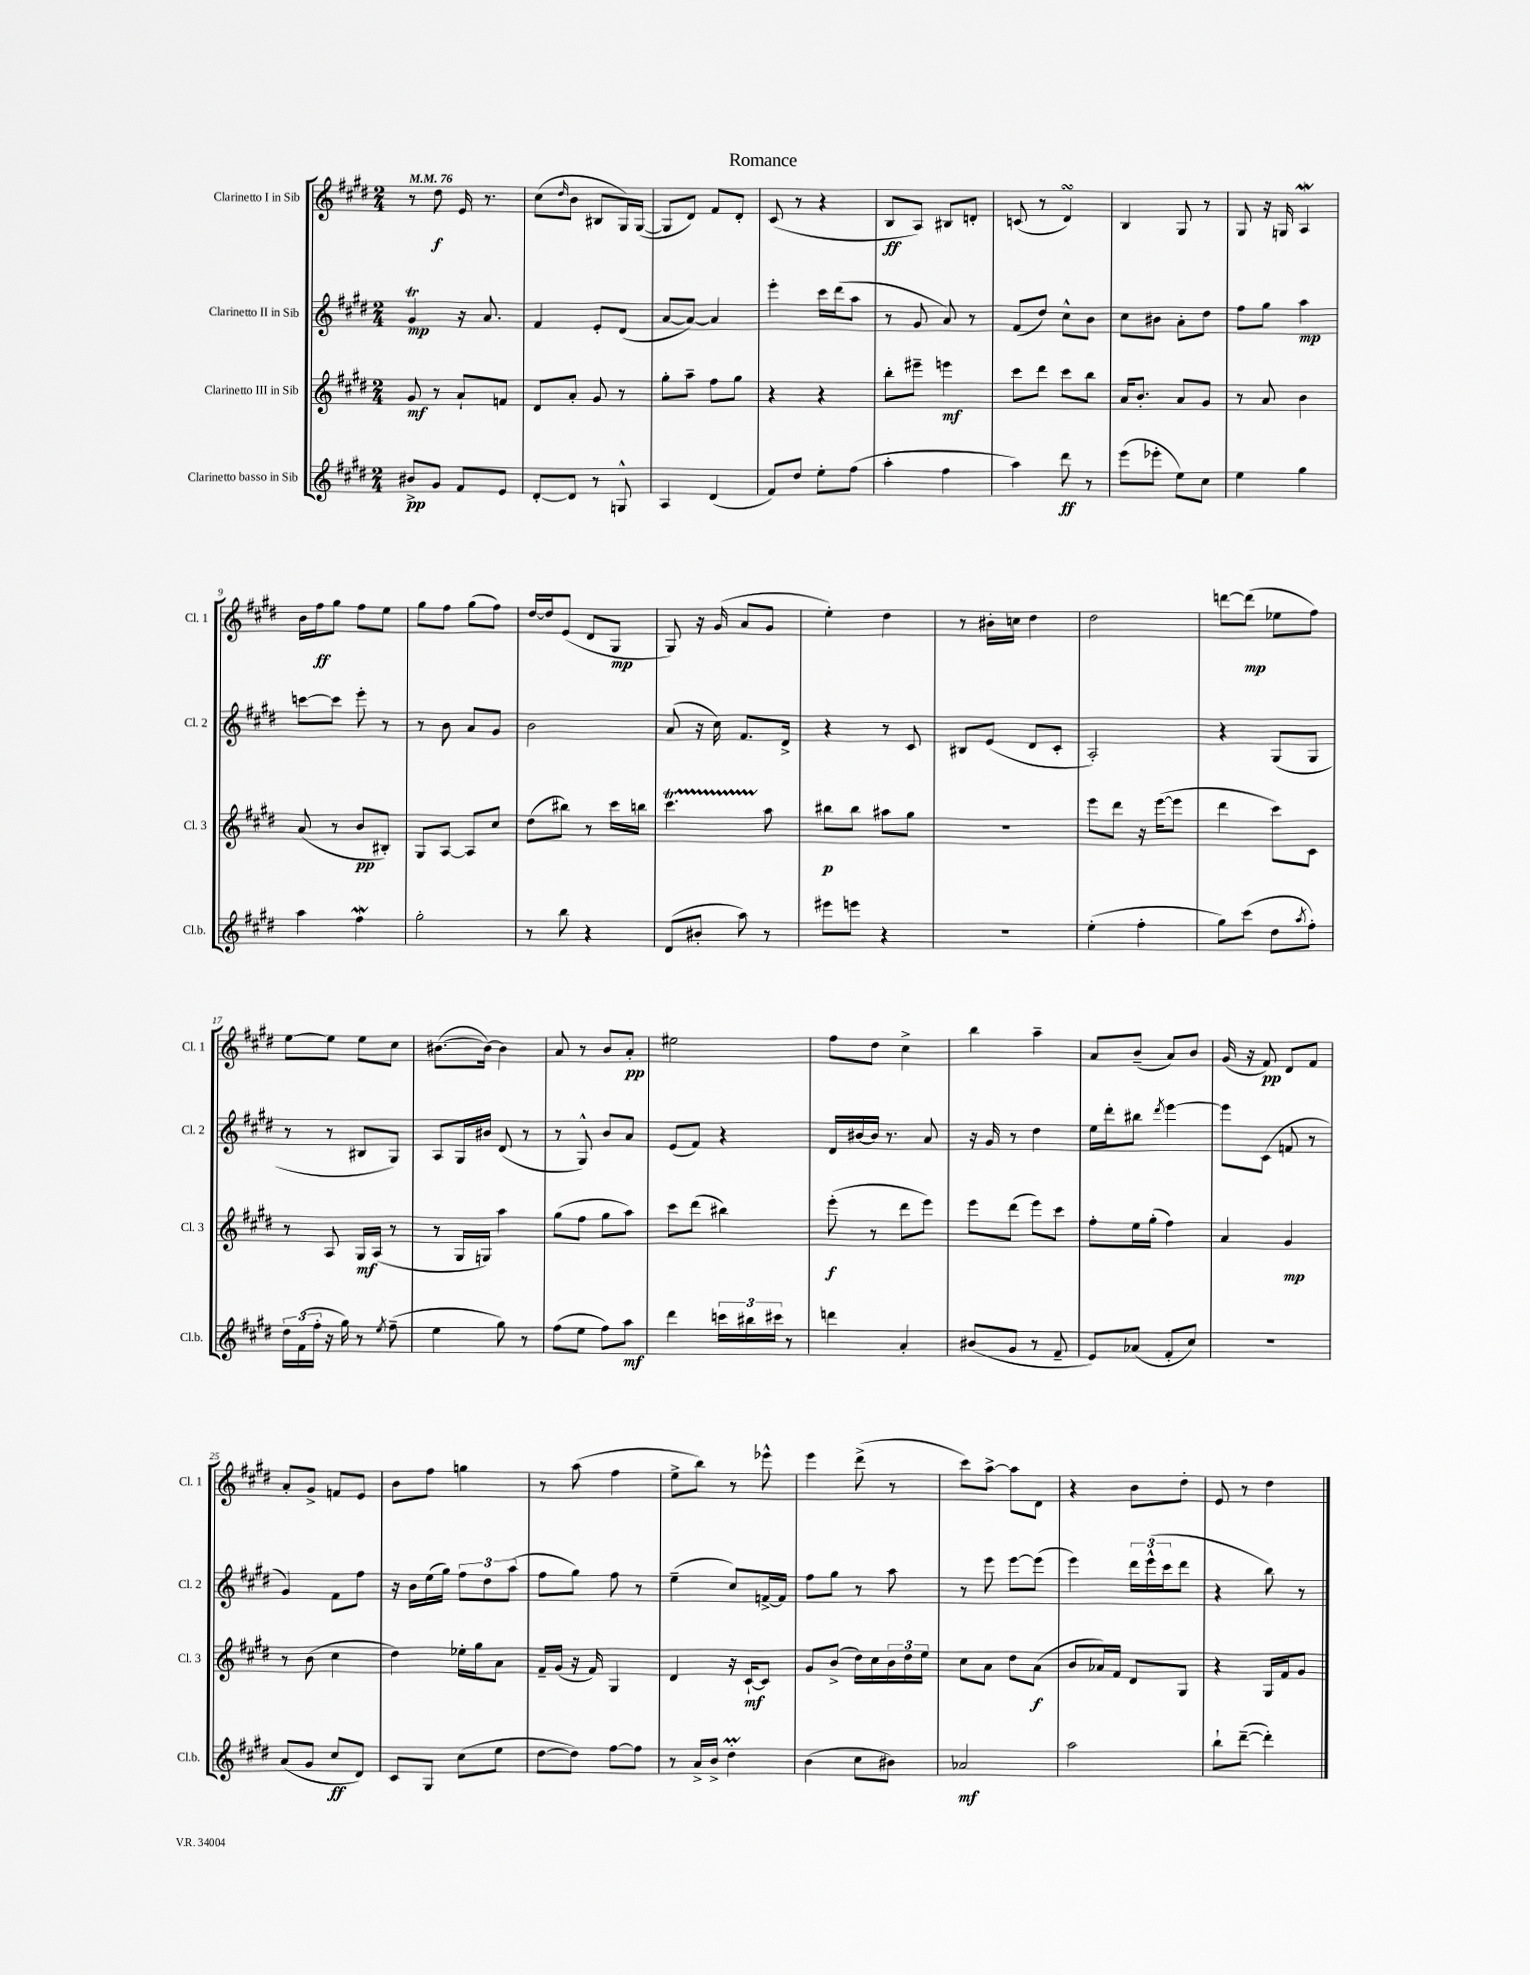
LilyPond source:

\header { title = "Romance" }
<<
\new StaffGroup <<
\new Staff = "s0" \with { instrumentName = "Clarinetto I in Sib" shortInstrumentName = "Cl. 1" } {
    \clef treble \key e \major \numericTimeSignature \time 2/4 \tempo 4 = 76
    r8 dis''8\f e'16 r8. |
    cis''8( \grace { dis''16 } b'8 bis8 gis16) gis16~( |
    gis8 dis'8) fis'8 dis'8-. |
    cis'8( r8 r4 |
    b8\ff a8) bis8 d'8-. |
    c'8( r8 dis'4\turn) |
    b4 gis8 r8 |
    gis8 r16 g16 a4\mordent |
    b'16 fis''16\ff gis''8 fis''8 e''8 |
    gis''8 fis''8 gis''8( fis''8) |
    dis''16~ dis''16 e'8( dis'8 gis8\mp |
    gis8) r16 gis'16( a'8 gis'8 |
    e''4-.) dis''4 |
    r8 bis'16-. c''16 dis''4 |
    dis''2 |
    d'''8~ d'''8\mp( ees''8 fis''8) |
    e''8~ e''8 e''8 cis''8 |
    bis'8.~( bis'16~) bis'4 |
    a'8 r8 b'8 a'8-.\pp |
    eis''2 |
    fis''8 dis''8 cis''4-> |
    b''4 a''4-- |
    a'8 b'8--( a'8) b'8 |
    gis'16( r16 fis'8\pp) dis'8 fis'8 |
    a'8-. gis'8-> f'8 e'8 |
    b'8 fis''8 g''4 |
    r8 a''8( fis''4 |
    e''8-> b''8) r8 ees'''8-^ |
    e'''4 dis'''8->( r8 |
    cis'''8) a''8~-> a''8 dis'8 |
    r4 b'8 dis''8-. |
    e'8 r8 dis''4 \bar "|." |
}
\new Staff = "s1" \with { instrumentName = "Clarinetto II in Sib" shortInstrumentName = "Cl. 2" } {
    \clef treble \key e \major \numericTimeSignature \time 2/4
    gis'4\trill\mp r16 a'8. |
    fis'4 e'8-. dis'8( |
    a'8~ a'8~) a'4 |
    e'''4-. cis'''16 dis'''16( a''8 |
    r8 gis'8 a'8) r8 |
    fis'8( dis''8) cis''8-^ b'8 |
    cis''8 bis'8 a'8-. dis''8 |
    fis''8 gis''8 a''4\mp |
    c'''8~ c'''8 e'''8-. r8 |
    r8 b'8 a'8 gis'8 |
    b'2 |
    a'8( r16 cis''16) fis'8. dis'16-> |
    r4 r8 cis'8 |
    bis8 e'8( dis'8 cis'8-. |
    a2-.) |
    r4 gis8( gis8 |
    r8 r8 bis8 gis8) |
    a8 gis16 bis'16 dis'8( r8 |
    r8 gis8-^) b'8 a'8 |
    e'8( fis'8) r4 |
    dis'16 bis'16~ bis'16 r8. a'8 |
    r16 gis'16 r8 dis''4 |
    e''16 dis'''16-. bis''8 \acciaccatura { dis'''8 } e'''4~ |
    e'''8 cis'8( f'8 r8 |
    gis'4) fis'8 fis''8 |
    r16 b'16 e''16( gis''16) \tuplet 3/2 { fis''8 dis''8 a''8( } |
    fis''8 gis''8) fis''8 r8 |
    e''4--( cis''8) f'16~-> f'16 |
    fis''8 gis''8 r8 a''8 |
    r8 e'''8 e'''8~ e'''8( |
    e'''4) \tuplet 3/2 { dis'''16 e'''16-^( cis'''16 } dis'''8 |
    r4 b''8) r8 \bar "|." |
}
\new Staff = "s2" \with { instrumentName = "Clarinetto III in Sib" shortInstrumentName = "Cl. 3" } {
    \clef treble \key e \major \numericTimeSignature \time 2/4
    gis'8\mf r8 a'8-! f'8 |
    dis'8 a'8-. gis'8 r8 |
    gis''8-. a''8-- fis''8 gis''8 |
    r4 r4 |
    b''8-. eis'''8-- e'''4\mf |
    cis'''8 dis'''8 cis'''8 b''8 |
    a'16 b'8.-. a'8 gis'8 |
    r8 a'8 b'4 |
    a'8( r8 b'8\pp bis8-.) |
    gis8 a8~ a8 cis''8 |
    dis''8( bis''8) r8 cis'''16 b''16 |
    cis'''4.\startTrillSpan a''8\stopTrillSpan |
    bis''8\p bis''8 ais''8 gis''8 |
    r2 |
    e'''8 dis'''8 r16 e'''16~( e'''8 |
    dis'''4 cis'''8) cis'8 |
    r8 a8 gis16\mf a16( r8 |
    r8 gis16 g16) a''4 |
    gis''8( fis''8 gis''8 a''8) |
    cis'''8 dis'''8( bis''4) |
    e'''8-.\f( r8 dis'''8 e'''8) |
    e'''8 dis'''8( e'''8) cis'''8 |
    fis''8-. e''16 gis''16-.( fis''4) |
    a'4 gis'4\mp |
    r8 b'8( cis''4 |
    dis''4) ees''16-. gis''16 a'8 |
    fis'16-- gis'16( r16 fis'16) gis4 |
    dis'4 r16 cis'16~-!\mf cis'8 |
    gis'8 b'8->( dis''16) cis''16 \tuplet 3/2 { b'16 dis''16 e''16 } |
    cis''8 a'8 dis''8 a'8\f( |
    b'8 aes'16) fis'16 dis'8 gis8 |
    r4 gis16 fis'16 gis'8 \bar "|." |
}
\new Staff = "s3" \with { instrumentName = "Clarinetto basso in Sib" shortInstrumentName = "Cl.b." } {
    \clef treble \key e \major \numericTimeSignature \time 2/4
    bis'8->\pp gis'8 fis'8 e'8 |
    dis'8~-. dis'8 r8 g8-^ |
    a4 dis'4( |
    fis'8) dis''8 e''8-. fis''8( |
    a''4-. fis''4 |
    a''4) dis'''8\ff r8 |
    e'''8( ees'''8-. e''8) cis''8 |
    e''4 gis''4 |
    a''4 fis''4\mordent |
    gis''2-. |
    r8 b''8 r4 |
    dis'8( bis'8-. a''8) r8 |
    eis'''8 e'''8 r4 |
    r2 |
    e''4-.( fis''4-. |
    gis''8) cis'''8( dis''8 \acciaccatura { a''8 } fis''8-.) |
    \tuplet 3/2 { dis''16 fis'16( fis''16-. } r16 gis''16) r8 \acciaccatura { e''8 } fis''8--( |
    e''4 gis''8) r8 |
    fis''8( e''8 fis''8) a''8\mf |
    dis'''4 \tuplet 3/2 { c'''16 bis''16 cis'''16 } r8 |
    d'''4 a'4-. |
    bis'8( gis'8 r8 fis'8-- |
    e'8) aes'8( fis'8-. cis''8) |
    r2 |
    a'8( gis'8 cis''8\ff dis'8) |
    cis'8 gis8 cis''8( e''8 |
    dis''8~ dis''8) fis''8~ fis''8 |
    r8 a'16-> b'16-> dis''4-.\prall |
    b'4( cis''8 bis'8) |
    aes'2\mf |
    a''2 |
    b''8-! dis'''8~--( dis'''4-.) \bar "|." |
}
>>
>>
